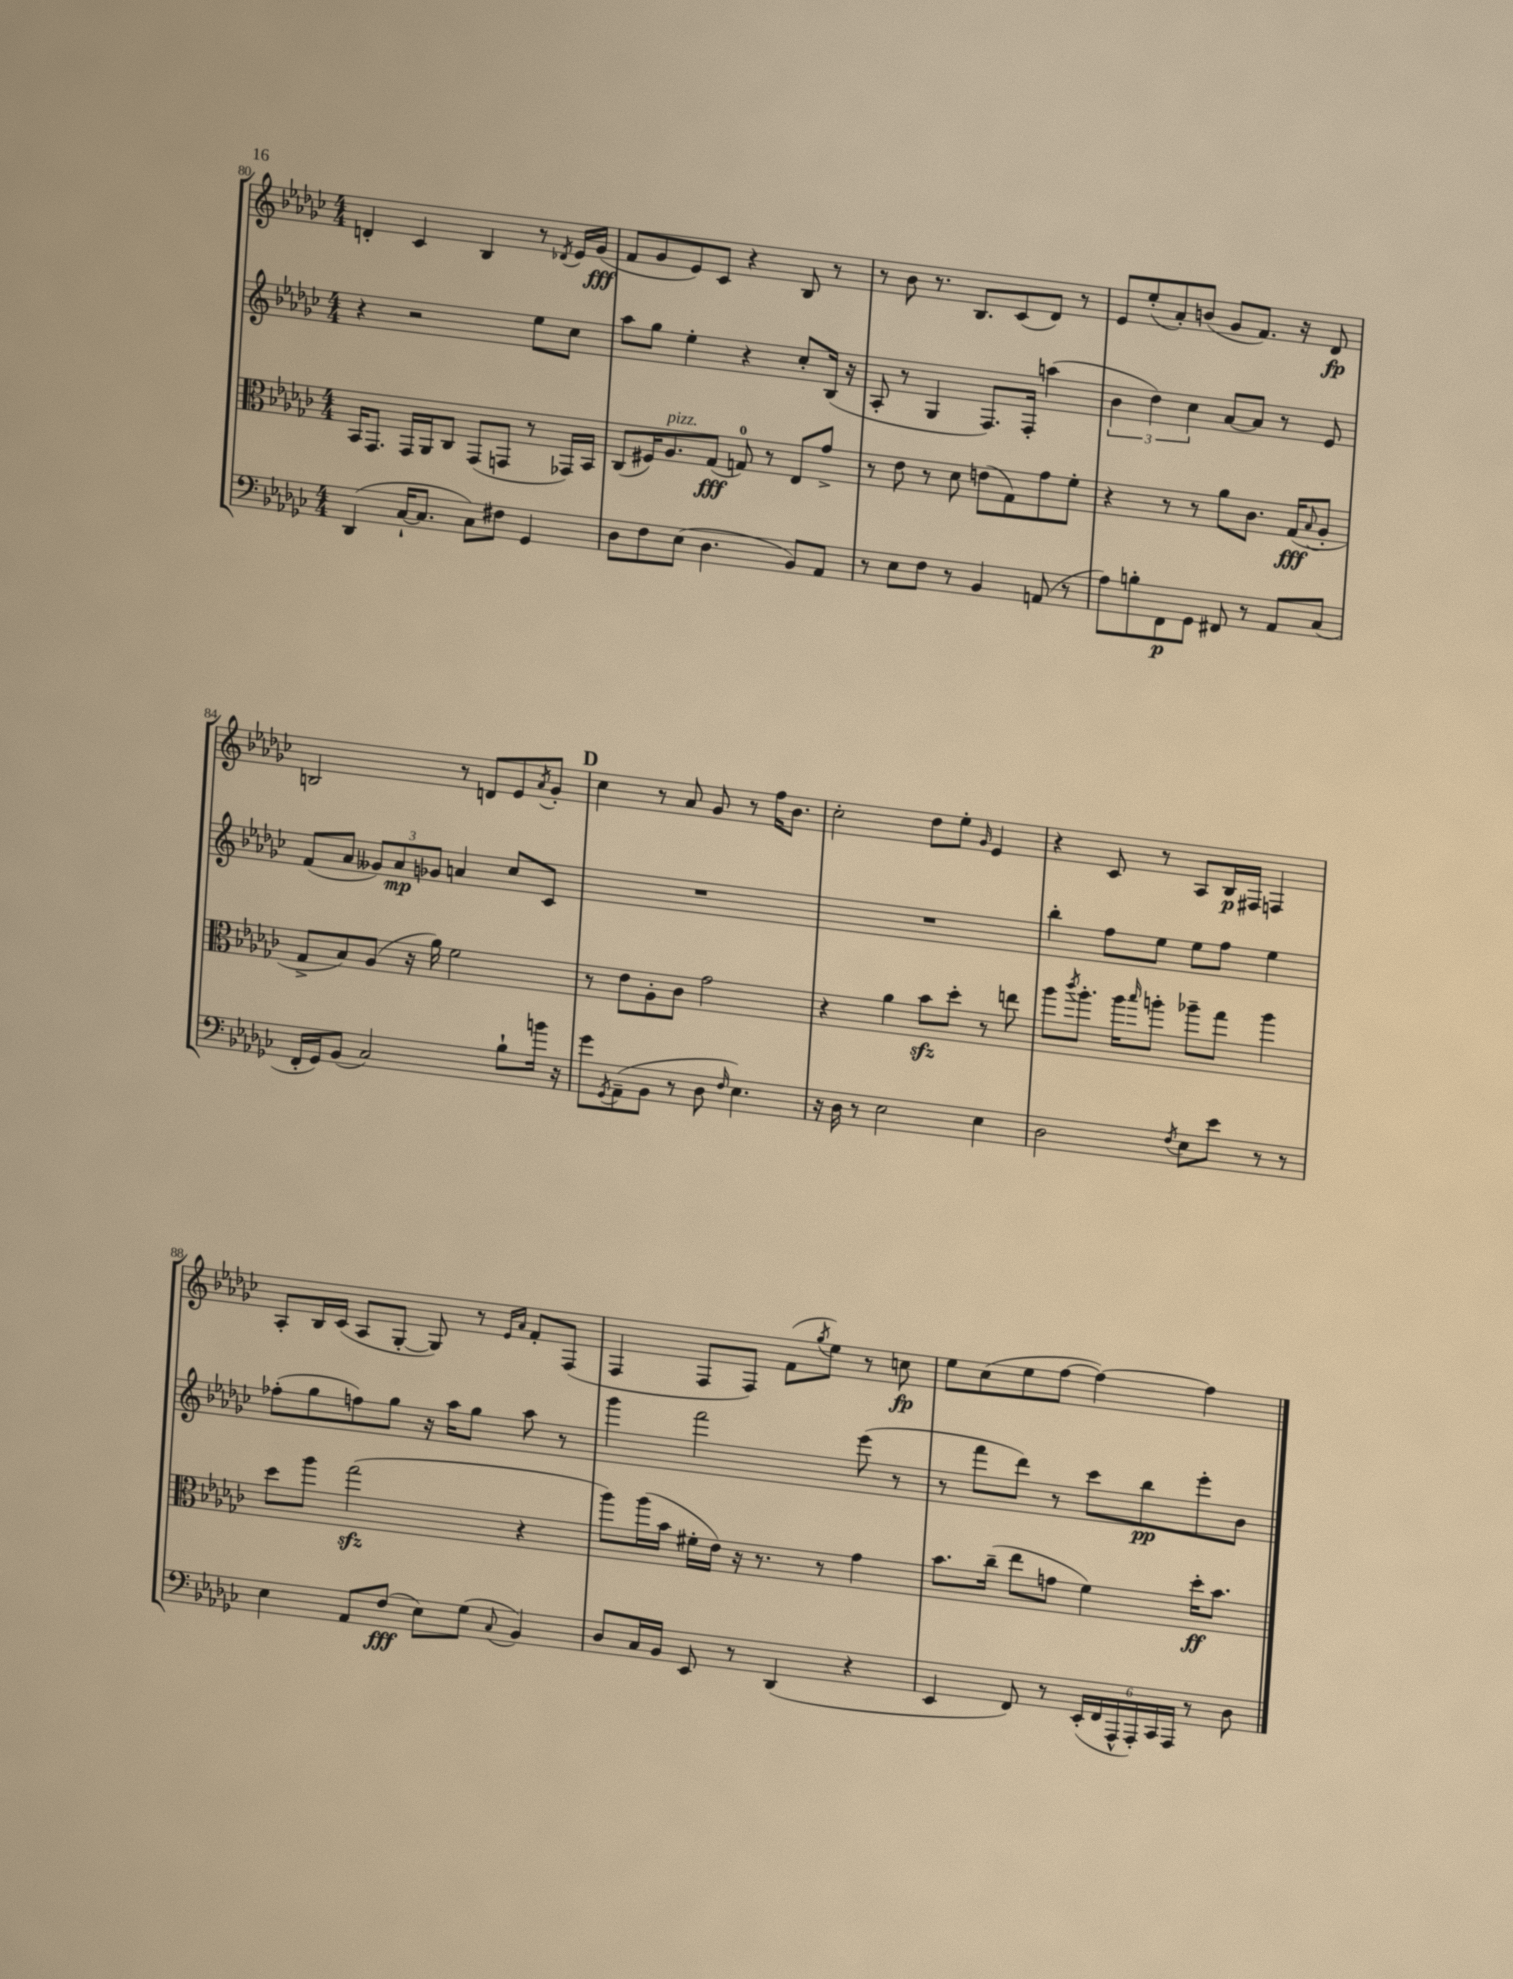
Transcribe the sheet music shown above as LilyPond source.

<<
\new StaffGroup <<
\new Staff = "s0" {
    \clef treble \key ges \major \numericTimeSignature \time 4/4
    d'4-. ces'4 bes4 r8 \acciaccatura { des'8 } ees'16 ges'16\fff( |
    f'8 ges'8 ees'8) ces'8 r4 bes8 r8 |
    r8 bes'8 r8. bes8. ces'8( des'8) r8 |
    ees'8 ees''8-.( aes'8-.) b'8( ges'8 f'8.) r16 des'8\fp |
    b2 r8 d'8 ees'8 \acciaccatura { aes'8 } ges'8-. |
    \mark \markup { \bold "D" } ces''4 r8 aes'8 ges'8 r8 f''16 bes'8. |
    ces''2-. des''8 ees''8-. \grace { ges'16 } ees'4 |
    r4 ces'8 r8 aes8 bes16\p fis16 f4 |
    aes8-. bes16 ces'16( aes8 ges8~-. ges8) r8 \grace { ees'16 aes'16 } f'8-. f8( |
    f4 f8 f8) f'8( \acciaccatura { ges''8 } ees''8) r8 c''8\fp |
    ees''8 ces''8( ees''8 f''8~ f''4~) f''4 \bar "|." |
}
\new Staff = "s1" {
    \clef treble \key ges \major \numericTimeSignature \time 4/4
    r4 r2 ees''8 ces''8 |
    aes''8 ges''8 ees''4-. r4 ces''8-. bes16( r16 |
    aes8-. r8 ges4 f8.) f16-. a''4( |
    \tuplet 3/2 { bes'4 des''4) ces''4 } aes'8~ aes'8 r8 ees'8 |
    f'8( aes'8 \tuplet 3/2 { geses'8) aes'8\mp ges'8 } a'4 ces''8 ces'8 |
    \mark \markup { \bold "D" } R1 |
    R1 |
    bes''4-. f''8 ees''8 ees''8 f''8 ees''4 |
    fes''8-.( ges''8 f''8) ges''8 r16 aes''16 ges''8 aes''8 r8 |
    ges'''4 f'''2 ees'''8( r8 |
    r8 f'''8 des'''8) r8 ces'''8 bes''8\pp ees'''8-. bes'8 \bar "|." |
}
\new Staff = "s2" {
    \clef alto \key ges \major \numericTimeSignature \time 4/4
    bes,16 ges,8. ges,16 aes,16 ces8 ges,8( g,8 r8 ges,16) bes,16 |
    ces8( fis16) aes8.^\markup { \italic "pizz." } ges8\fff( g8-0) r8 ees8 ges'8-> |
    r8 ees'8 r8 des'8 e'8( ges8) ges'8 f'8-. |
    r4 r8 r8 aes'8 ces'8. ges16\fff( \appoggiatura { bes8 } aes8-. |
    ges8-> bes8) aes8( r16 aes'16) f'2 |
    \mark \markup { \bold "D" } r8 ees'8 aes8-. ces'8 ges'2 |
    r4 aes'4 bes'8\sfz des''8-. r8 e''8 |
    aes''8 \acciaccatura { ces'''8 } aes''8.-. aes''16 \grace { bes''16 } a''8-. aes''8-- ges''8 aes''4 |
    des''8 aes''8 ges''2\sfz( r4 |
    aes''8) aes''16( bes'16 fis'16-. ees'16) r16 r8. r8 ges'4 |
    bes'8. ces''16--( ees''8 g'8 f'4) des''16-.\ff bes'8. \bar "|." |
}
\new Staff = "s3" {
    \clef bass \key ges \major \numericTimeSignature \time 4/4
    des,4( ces16~-! ces8. ces8) fis8 ges,4 |
    des8 f8 ees8( des4. bes,8) aes,8 |
    r8 ees8 f8 r8 bes,4 a,8( r8 |
    aes8) b8-. f,8\p ges,8 fis,8 r8 aes,8 ces8( |
    f,16-. ges,16) bes,8( ces2) bes8-! b'16 r16 |
    \mark \markup { \bold "D" } ges'8 \acciaccatura { ges,8 } aes,8--( bes,8 r8 des8 \grace { f16 } ees4.) |
    r16 des16 r8 ees2 ees4 |
    des2 \acciaccatura { f8 } ees8 ees'8 r8 r8 |
    ees4 aes,8 f8\fff( ees8) ges8( \appoggiatura { ces8 } bes,4) |
    des8 ces16 bes,16 ees,8 r8 des,4( r4 |
    ees,4 f,8) r8 \tuplet 6/4 { ees,16-.( f,16 aes,,16-^ aes,,16-.) ces,16 aes,,16 } r8 des8 \bar "|." |
}
>>
>>
\layout { \context { \Score currentBarNumber = #80 } }
